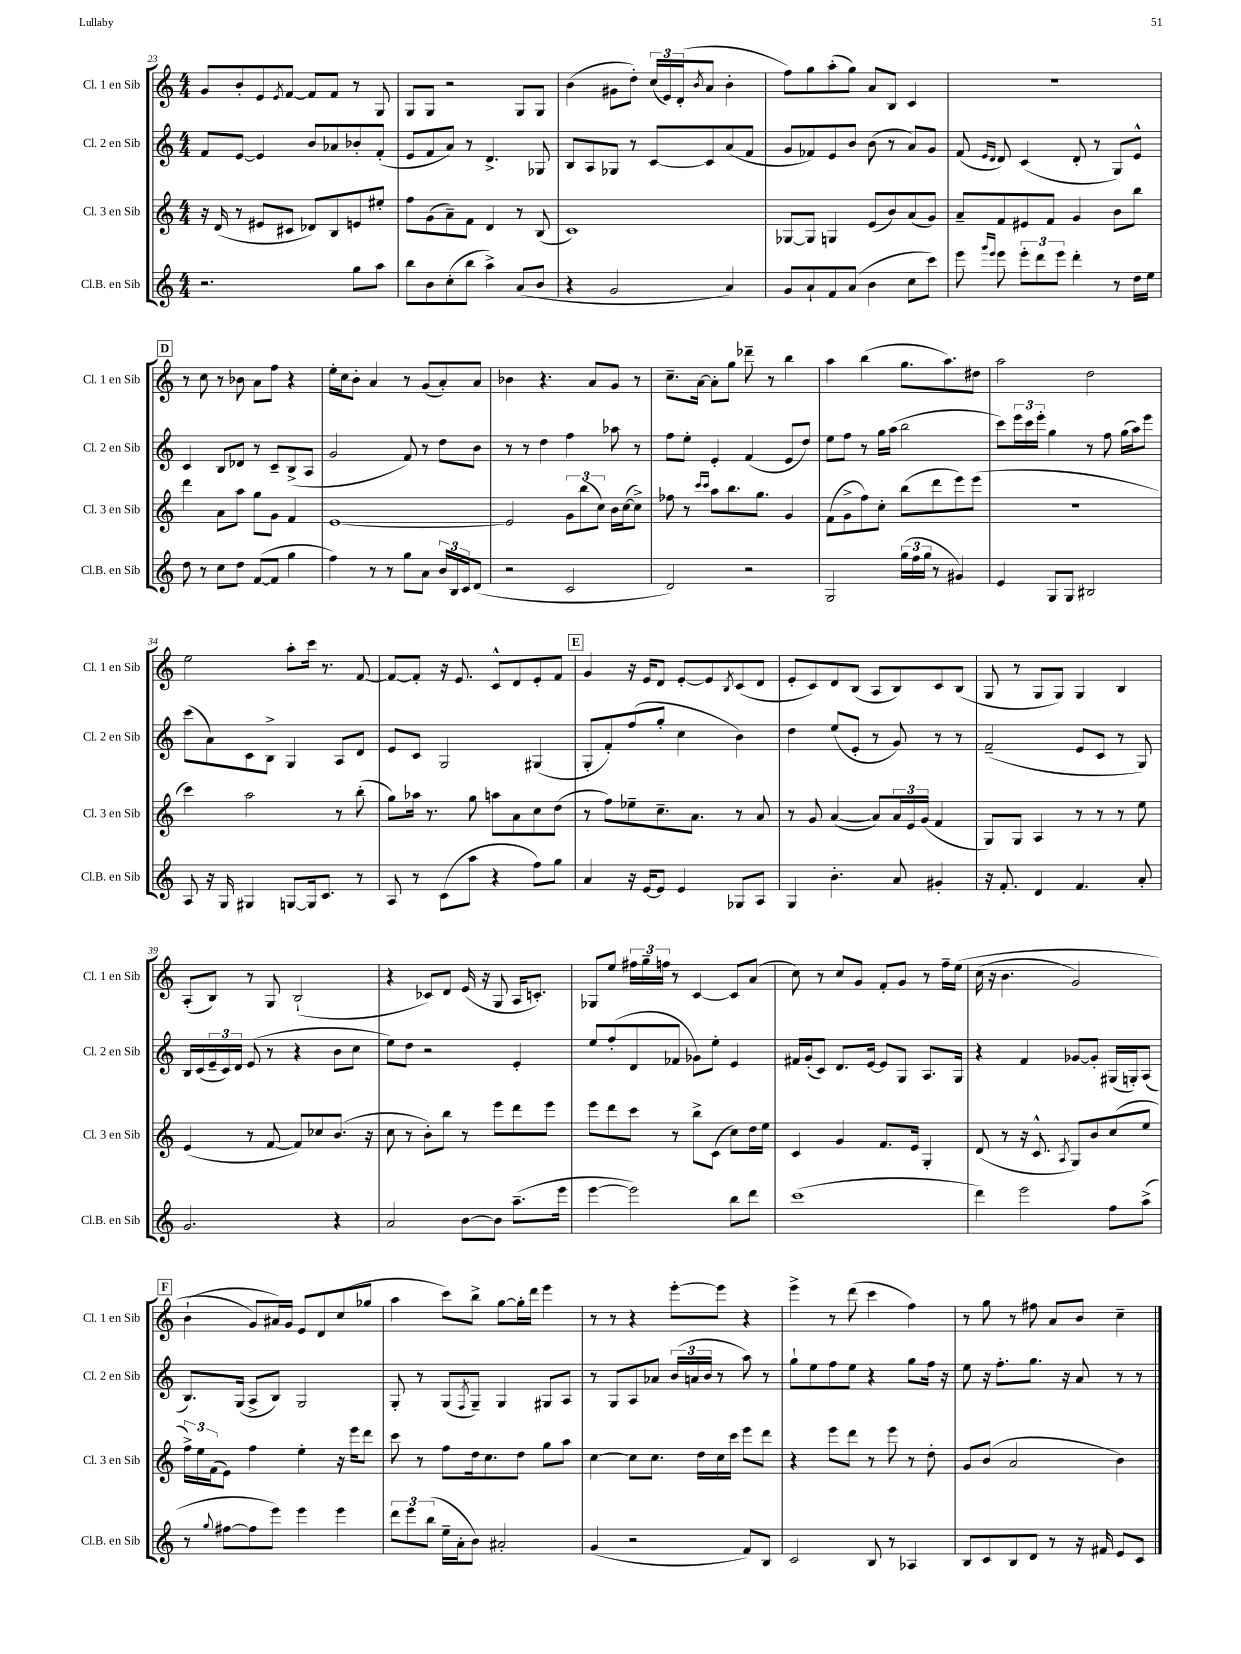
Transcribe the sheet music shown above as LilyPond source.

<<
\new StaffGroup <<
\new Staff = "s0" \with { instrumentName = "Cl. 1 en Sib" shortInstrumentName = "Cl. 1 en Sib" } {
    \clef treble \key c \major \numericTimeSignature \time 4/4
    g'8 b'8-. e'8 \acciaccatura { e'8 } f'8~ f'8 f'8 r8 g8 |
    g8 g8 r2 g8 g8 |
    b'4( gis'8 d''8-.) \tuplet 3/2 { c''16( e'16) d'16-.( } \acciaccatura { b'8 } a'8 b'4-. |
    f''8) g''8 a''8-.( g''8) a'8 b8 c'4 |
    R1 |
    \mark \markup { \box "D" } r8 c''8 r8 bes'8 a'8 f''8 r4 |
    e''16-. c''16 b'8-. a'4 r8 g'8( a'8-.) a'8 |
    bes'4 r4. a'8 g'8 r8 |
    c''8.-- a'16~ a'8-. g''8 des'''8-- r8 b''4 |
    a''4 b''4( g''8. a''8.) dis''8 |
    a''2 d''2 |
    e''2 a''8-. c'''16 r8. f'8~ |
    f'8~ f'8-. r16 e'8. c'8-^ d'8 e'8-. f'8 |
    \mark \markup { \box "E" } g'4 r16 e'16 d'8 e'8~-. e'8 \acciaccatura { b8 } c'8( d'8 |
    e'8-. c'8) d'8 b8( a8 b8) c'8 b8( |
    g8 r8 g8 g8) g4 b4 |
    a8-.( b8) r8 g8 b2-!( |
    r4 ces'8) d'8 e'16( r16 g8 a16 c'8.-.) |
    ges8 e''8 \tuplet 3/2 { fis''16 g''16-- f''16 } r8 c'4~ c'8 a'8( |
    c''8) r8 c''8 g'8 f'8-. g'8 r8 f''16-- e''16\( |
    c''16( r16 b'4. g'2) |
    \mark \markup { \box "F" } b'4-!( g'8\) ais'16) g'16 e'8 d'8 c''8( ges''8 |
    a''4 c'''8) b''8-> g''8~ g''16-. d'''16 e'''4 |
    r8 r8 r4 e'''8~-. e'''8 r4 |
    e'''4-> r8 d'''8( c'''4 f''4) |
    r8 g''8 r8 fis''8 a'8 b'8 c''4-- \bar "|." |
}
\new Staff = "s1" \with { instrumentName = "Cl. 2 en Sib" shortInstrumentName = "Cl. 2 en Sib" } {
    \clef treble \key c \major \numericTimeSignature \time 4/4
    f'8 e'8~ e'4 b'8 aes'8 bes'8-. f'8-.( |
    e'8 f'8 a'8) r8 d'4.-> ges8 |
    b8 a8 ges8 r8 c'8~ c'8 a'8( f'8 |
    g'8 fes'8) e'8 b'8 b'8( r8 a'8) g'8 |
    f'8( \grace { e'16 d'16 } d'8) c'4( d'8-. r8 g8) e'8-^ |
    \mark \markup { \box "D" } c'4 b8 des'8 r8 c'8-- b8->( a8 |
    g'2 f'8) r8 d''8 b'8 |
    r8 r8 d''4 f''4 aes''8 r8 |
    f''8 e''8-. e'4-. f'4( e'8 d''8) |
    e''8 f''8 r8 g''16 a''16( b''2 |
    c'''8) \tuplet 3/2 { e'''16 c'''16 e'''16-. } g''4 r8 f''8 g''16( a''16) e'''8 |
    c'''8( a'8) c'8 b8-> g4 a8 d'8 |
    e'8 c'8 g2 gis4( |
    \mark \markup { \box "E" } g8-. f'8-.) f''8( g''8-. c''4 b'4) |
    d''4 e''8( e'8-. r8 g'8) r8 r8 |
    f'2--( e'8 c'8 r8 g8) |
    b16 c'16( \tuplet 3/2 { e'16-- c'16) d'16 } e'8( r8 r4 b'8 c''8 |
    e''8) d''8 r2 e'4-. |
    e''8 f''8-.( d'8 fes'8 ges'8) e''8-. e'4 |
    fis'16 g'16-.( c'8) d'8. e'16~ e'8 g8 a8. g16 |
    r4 f'4 ges'8~ ges'8-. gis16( g16-.) a8( |
    \mark \markup { \box "F" } b8.) g16( a8-> b8) g2 |
    g8-. r8 g8( \acciaccatura { f8 } g8--) g4 gis8 a8 |
    r8 g8 a8 aes'8 \tuplet 3/2 { b'16( a'16 b'16 } r8 a''8) r8 |
    g''8-! e''8 f''8 e''8 r4 g''8 f''16 r16 |
    e''8 r16 f''8.-. g''8. r16 a'8 r8 r8 \bar "|." |
}
\new Staff = "s2" \with { instrumentName = "Cl. 3 en Sib" shortInstrumentName = "Cl. 3 en Sib" } {
    \clef treble \key c \major \numericTimeSignature \time 4/4
    r16 d'16( r8 eis'8 cis'8 des'8) b8 e'8 eis''8-. |
    f''8 g'8( a'8--) f'8 d'4 r8 b8( |
    c'1) |
    ges8~ ges8 g4 e'8( b'8) a'8( g'8) |
    a'8-- f'8 eis'8 f'8 g'4 b'8 b''8 |
    \mark \markup { \box "D" } d'''4 a'8 a''8 g''8 g'8 f'4 |
    e'1~ |
    e'2 \tuplet 3/2 { g'8 b''8( c''8) } b'16 c''16~( c''8->) |
    fes''8 r8 \grace { c'''16 c'''16 } a''8 b''8. g''8. g'4 |
    f'8( g'8-> f''8) c''8-. b''8( d'''8 e'''8) e'''8( |
    R1 |
    c'''4) a''2 r8 b''8-.( |
    g''8) aes''16 r8. g''8 a''8 a'8 c''8 d''8( |
    \mark \markup { \box "E" } r8 f''8) ees''8-- c''8.-- a'8. r8 a'8 |
    r8 g'8 a'4~( a'8) \tuplet 3/2 { a'16 e'16 g'16( } f'4 |
    g8) g8 a4 r8 r8 r8 e''8 |
    e'4( r8 f'8~ f'8) ces''8 b'8.( r16 |
    c''8 r8 b'8-.) b''8 r8 e'''8 d'''8 e'''8 |
    e'''8 d'''8 c'''8 r8 b''8-> c'8( c''8) d''16 e''16 |
    c'4 g'4 f'8. e'16 g4-. |
    d'8( r8 r16 c'8.-^ \acciaccatura { a8 } g8) b'8 c''8( e''8 |
    \mark \markup { \box "F" } \tuplet 3/2 { f''16->) e''16 f'16( } e'8) f''4 e''4-. r16 e'''16 d'''8 |
    c'''8 r8 f''8 d''16 c''8. d''8 g''8 a''8 |
    c''4~ c''8 c''8. d''16 c''16 c'''16 e'''8 d'''8 |
    r4 e'''8 d'''8 r8 e'''8 r8 d''8-. |
    g'8 b'8( a'2 b'4) \bar "|." |
}
\new Staff = "s3" \with { instrumentName = "Cl.B. en Sib" shortInstrumentName = "Cl.B. en Sib" } {
    \clef treble \key c \major \numericTimeSignature \time 4/4
    r2. g''8 a''8 |
    b''8 b'8 c''8-.( b''8 a''4->) a'8( b'8 |
    r4 g'2 a'4) |
    g'8 a'8-! f'8 a'8( b'4 c''8 c'''8) |
    e'''8 \grace { g'''16 e'''16 } e'''8 \tuplet 3/2 { e'''8-. d'''8 e'''8 } d'''4-. r8 d''16 e''16 |
    \mark \markup { \box "D" } d''8 r8 c''8 d''8 f'8~( f'8 g''4 |
    f''4) r8 r8 g''8 a'8 \tuplet 3/2 { b'16 b16 c'16 } d'8( |
    r2 c'2 |
    d'2) r2 |
    g2 \tuplet 3/2 { g''16( f''16 g''16 } r8 gis'4) |
    e'4 g8 g8 bis2 |
    a8 r16 g16 gis4 g8~ g16 c'8. r8 |
    a8 r8 c'8( a''8 r4 f''8) g''8 |
    \mark \markup { \box "E" } a'4 r16 e'16~ e'8 e'4 ges8 a8 |
    g4 b'4.-. a'8 gis'4-. |
    r16 f'8.-. d'4 f'4. a'8-. |
    g'2. r4 |
    a'2 b'8~ b'8 a''8.--( e'''16 |
    e'''4~ e'''2) b''8 d'''8 |
    c'''1( |
    d'''4) e'''2 f''8 a''8->( |
    \mark \markup { \box "F" } r8 \appoggiatura { g''8 } fis''8~ fis''8 e'''8) e'''4 e'''4 |
    \tuplet 3/2 { d'''8 e'''8 b''8( } e''16-- a'16-. b'8) ais'2-. |
    g'4( r2 f'8) b8 |
    c'2 b8 r8 aes4 |
    b8 c'8 b8 d'8 r8 r16 fis'16 e'8 c'8 \bar "|." |
}
>>
>>
\layout { \context { \Score currentBarNumber = #23 } }
